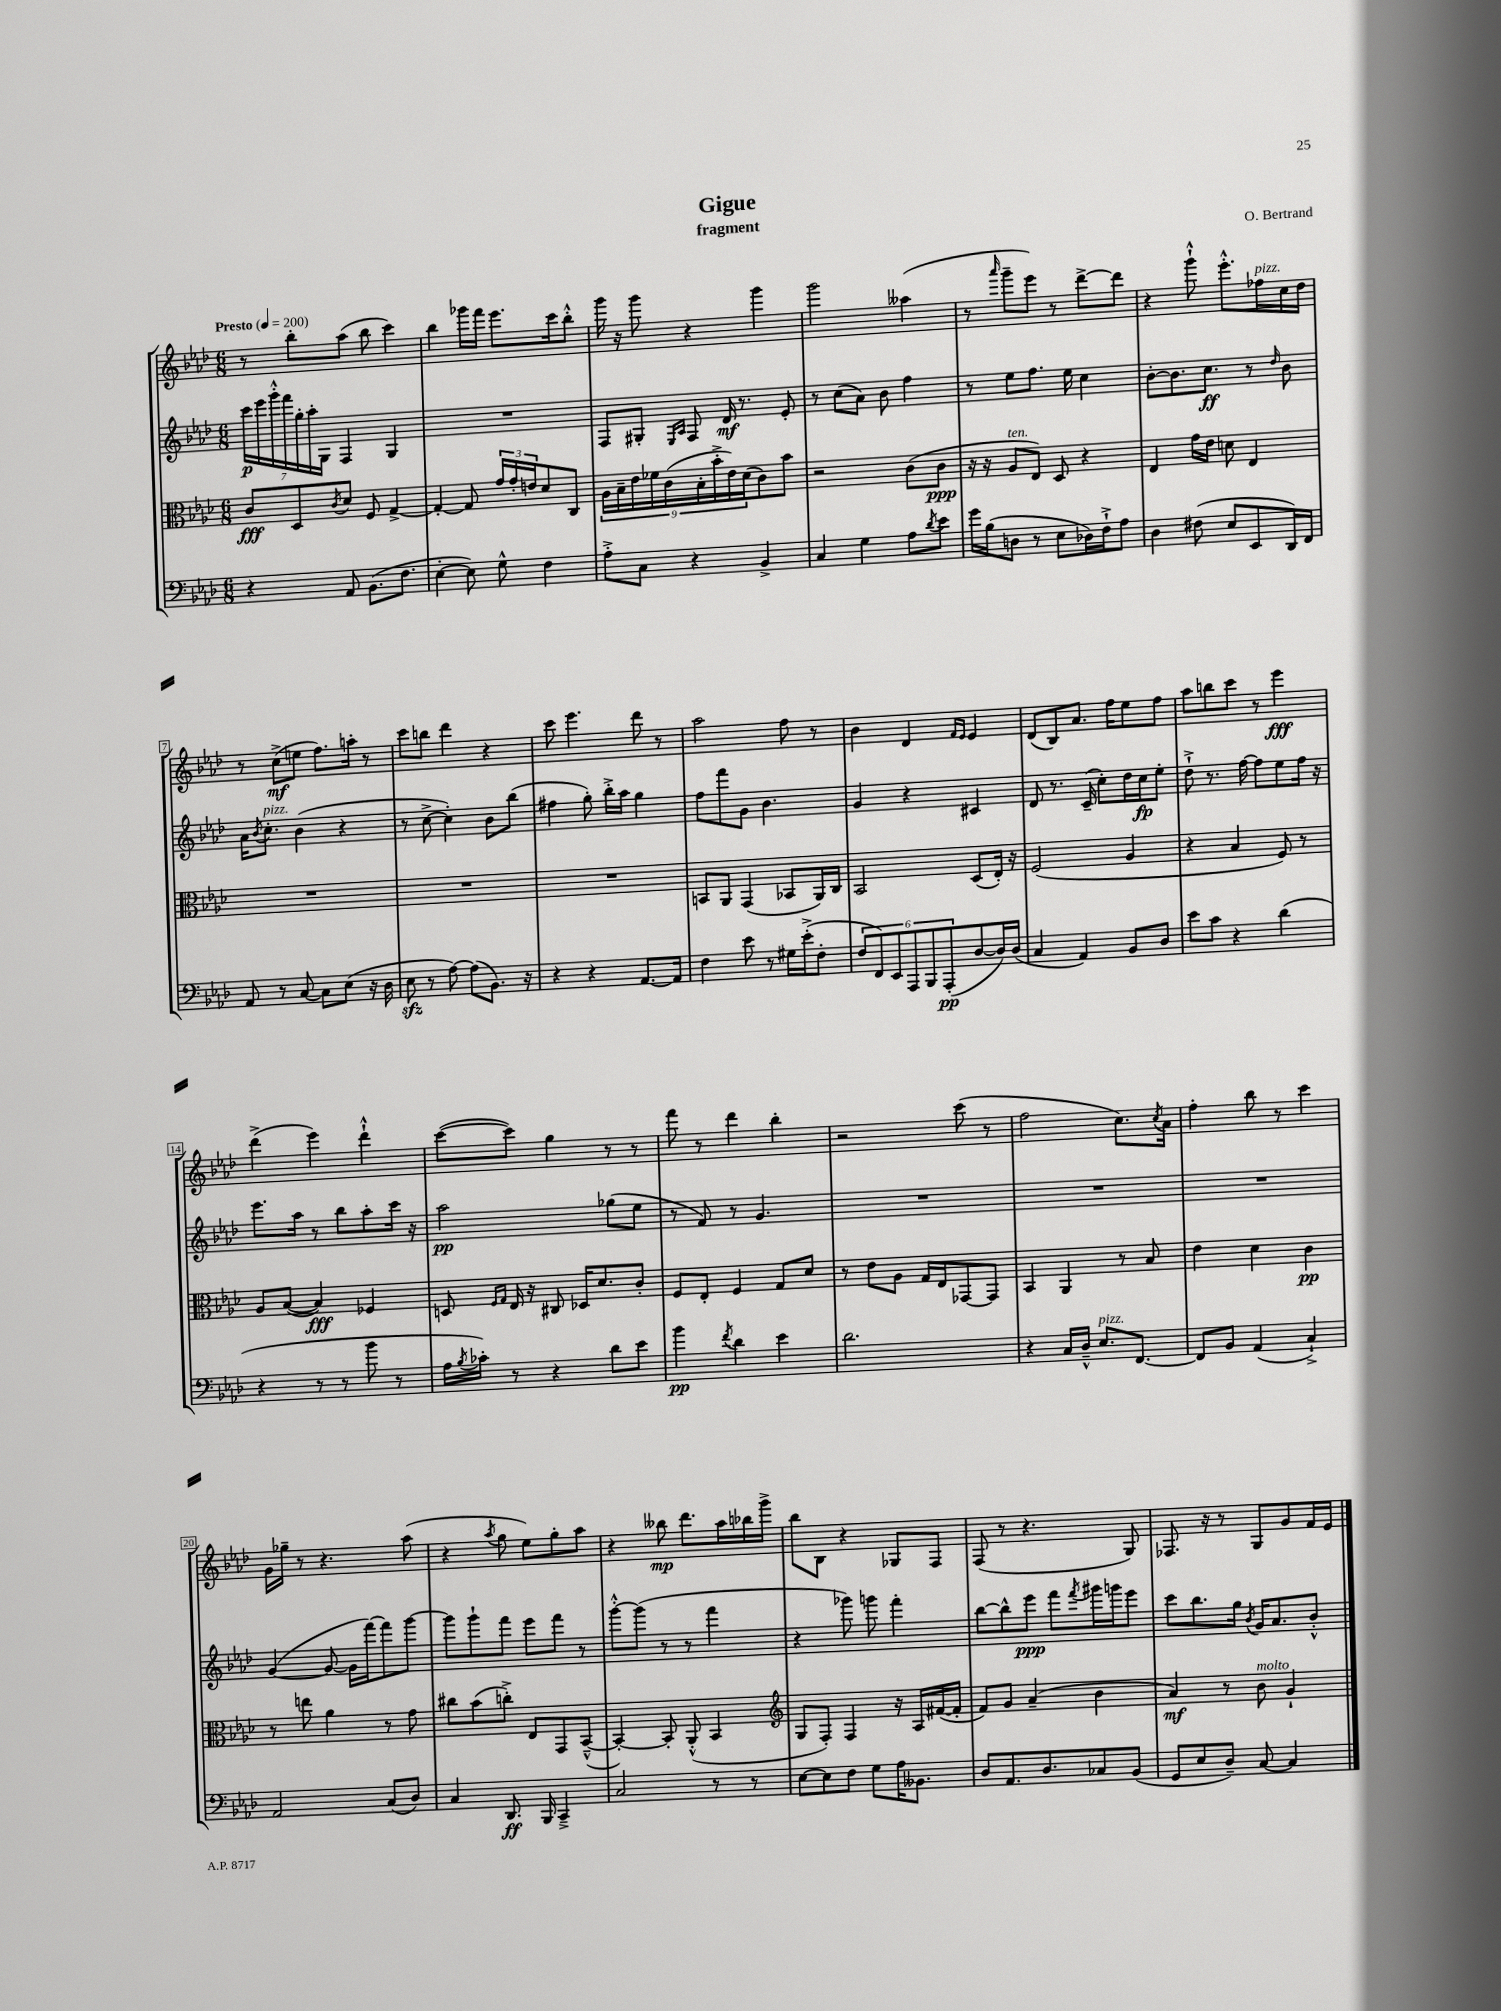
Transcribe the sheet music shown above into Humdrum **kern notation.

**kern	**kern	**kern	**kern
*staff4	*staff3	*staff2	*staff1
*clefF4	*clefC3	*clefG2	*clefG2
*k[b-e-a-d-]	*k[b-e-a-d-]	*k[b-e-a-d-]	*k[b-e-a-d-]
*M6/8	*M6/8	*M6/8	*M6/8
*MM200	*MM200	*MM200	*MM200
4r	8c/L	28ccc\LL	8r
.	.	28eee-\	.
.	.	28ggg'^^\	.
.	.	28fff\	.
.	8D-/	.	8bb-'\L
.	.	28gg'\	.
.	.	28aa-'\	.
.	.	28G\JJ	.
.	8qc/	.	.
8AA-/	8d-/J	4F/	(8aa-\J
(8.BB-\L	8F/	.	8bb-\
.	[4G^/	4G/	4ccc\)
8.F\J	.	.	.
=	=	=	=
[4E-'\	4G'/_	2.r	4bb-\
8E-\])	8G/]	.	16ggg-\LL
.	.	.	16fff\JJ
8G^^\	24g/LL	.	8.eee-\L
.	24g'/	.	.
.	24e/J	.	.
4F\	8d-/	.	.
.	.	.	16ccc\k
.	8C/J	.	8bb-'^^\J
=	=	=	=
8A-'^\L	18A-\LL	8F/L	16ggg\
.	18B-~\	.	.
.	.	.	16r
.	18e-\	.	.
8C\J	.	8G#'/J	8ggg\
.	18f-\	.	.
.	(18c\	.	.
.	.	16qqE-/LL	.
.	.	16qqA-/JJ	.
4r	.	8F/	4r
.	18B-'\	.	.
.	18b-'^\	.	.
.	.	16d-/	.
.	18e-\)	.	.
.	.	8.r	.
.	(18d-\J	.	.
4BB-^/	8c\)	.	4ggg\
.	8b-\J	8e-'/	.
=	=	=	=
4C/	2r	8r	2ggg\
.	.	(8cc\L	.
4G\	.	8a-\J)	.
.	.	8b-\	.
8A-\L	(8c\L	4ff\	(4aa--\
8qd-/	.	.	.
8e-\J	8c\J	.	.
=	=	=	=
16g\LL	16r	8r	8r
(16B-\J	16r	.	.
.	.	.	16qqaaa-/
8D\J	8A-/L	8ee-\L	8ggg~\L
8r	8E-/J)	8.ff\J	8eee-\J)
8E-\L	8D-/	.	8r
.	.	16ee-\	.
16D-\L)	4r	4cc\	[8ddd-^\L
16F`^\J	.	.	.
8A-\J	.	.	8ddd-\]J
=	=	=	=
4D-\	4E-/	[8b-'\L	4r
.	.	8.b-\]	.
(8F#\	16g\LL	.	8ggg`^^\
.	16e-\JJ	8.cc\J	.
8E-/L	8d\	.	8.eee-'^^\L
8EE-/	4E-/	8r	.
.	.	.	16ff-\L
.	.	16qqdd-/	.
16DD-/L)	.	8b-\	16cc\
16FF/JJ	.	.	16dd-\JJ
=	=	=	=
8AA-/	2.r	16a-\LK	8r
.	.	8qb-/	.
.	.	8.cc'\J	.
8r	.	.	(8cc^\L
[8C/	.	(4b-\	8ee\J
8C\]L	.	.	8.ff\L)
(8E-\J	.	4r	.
.	.	.	16aa'\Jk
16r	.	.	8r
16D-\	.	.	.
=	=	=	=
8E-\	2.r	8r	8ccc\L
8r	.	[8cc^\	8bb\J
[8A-\)	.	4cc'\])	4ddd-\
(8A-\]L	.	.	.
8.BB-\J)	.	8b-\L	4r
.	.	(8bb-\J	.
16r	.	.	.
=	=	=	=
4r	2.r	4ff#\	8ccc\
.	.	.	4.eee-\
4r	.	8gg'\)	.
.	.	16bb-'^\LL	.
.	.	16aa-\JJ	.
[8.AA-/L	.	4gg\	8ddd-\
.	.	.	8r
16AA-/]Jk	.	.	.
=	=	=	=
4F\	8BB/L	8ff\L	2aa-\
.	8AA-/J	8fff\	.
8e-\	(4GG/	8g\J	.
8r	.	4.b-\	.
16G#\LL	8BB-/L	.	8ff\
(16e-'^\J	.	.	.
8F'\J	16AA-/L)	.	8r
.	16C/JJ	.	.
=	=	=	=
12F/L	2BB-/	4g/	4b-\
12FF/)	.	.	.
12EE-/	.	.	.
12AAA-/	.	4r	4d-/
12BBB-/	.	.	.
(12AAA-'/	.	.	.
.	.	.	16qqf/LL
.	.	.	16qqe-/JJ
[8D-/	(8D-/L	4c#/	4e-/
16D-/]L)	16E-'/Jk)	.	.
(16D-/JJ	16r	.	.
=	=	=	=
4C/	(2F/	8d-/	(8d-/L
.	.	8.r	8B-/)
4AA-/)	.	.	8.a-/J
.	.	(16c~/	.
.	.	8cc'\L)	.
.	.	.	16ff\LK
8BB-/L	4A-/	16dd-\L	8ee-\
.	.	16cc\J	.
8D-/J	.	8ee-'\J	8ff\J
=	=	=	=
8e-\L	4r	8dd-`^\	8aa-\L
8c\J	.	8.r	8bb\
4r	4B-/	.	8ccc\J
.	.	[16ff\	.
.	.	8ff\]L	8r
(4d-\	8F/)	8ee-\	4eee-\
.	8r	16ff\Jk	.
.	.	16r	.
=	=	=	=
4r	8A-/L	8.eee-\L	(4ddd-^\
.	([8B-/J	.	.
.	.	16aa-\Jk	.
8r	4B-/])	8r	4eee-\)
8r	.	8bb-\L	.
8b-\	4F-/	8aa-'\	4ddd-`^^\
8r	.	16ccc\Jk	.
.	.	16r	.
=	=	=	=
16A-\LL	8D/	2aa-\	([8ccc\L
8qB-/	.	.	.
16c-'\JJ)	.	.	.
.	16qqF/LL	.	.
.	16qqG/JJ	.	.
8r	16E-/	.	8ccc\]J)
.	16r	.	.
4r	8C#/	.	4gg\
.	16D-/LK	.	.
.	8.d-/	.	.
8d-\L	.	(8gg-\L	8r
8e-\J	8c'/J	8ee-\J	8r
=	=	=	=
4b-\	8F/L	8r	8fff\
.	8E-'/J	8f/)	8r
8qf/	.	.	.
4d-\	4F/	8r	4ddd-\
.	.	4.g/	.
4e-\	8G/L	.	4bb-'\
.	8d-/J	.	.
=	=	=	=
2.d-\	8r	2.r	2r
.	8e-\L	.	.
.	8A-\J	.	.
.	16G/LL	.	.
.	16E-/J	.	.
.	[8GG-/	.	(8ccc\
.	8GG-/]J	.	8r
=	=	=	=
4r	4BB-/	2.r	2ff\
16C/LL	4AA-/	.	.
16D-~^^/JJ	.	.	.
8.E-/L	.	.	.
.	8r	.	8.cc\L)
[8.FF/J	.	.	.
.	8B-/	.	.
.	.	.	8qcc/
.	.	.	16a-\Jk
=	=	=	=
8FF/]L	4e-\	2.r	4ff'\
8BB-/J	.	.	.
(4AA-/	4d-\	.	8bb-\
.	.	.	8r
4C`^/)	4c\	.	4ccc\
=	=	=	=
2AA-/	8r	([4g/	16g\LL
.	.	.	16gg-~\JJ
.	8ee\	.	8r
.	4a-\	8g/_	4.r
.	.	16g\]LL	.
.	.	[16fff\J)	.
(8C/L	8r	8fff\]	.
8D-/J)	8g\	[8ggg\J	(8aa-\
=	=	=	=
4C/	8cc#\L	8ggg\]L	4r
.	(8b-\	8ggg`\	.
.	.	.	8qaa-/
8.DD-/	8cc'^\J)	8fff\J	8gg\
.	8E-/L	8eee-\L	8ee-\L)
16BBB-/	.	.	.
4CC~^/	8GG/	8fff\J	8gg'\
.	([8BB-~^^/J	8r	8aa-\J
=	=	=	=
2C/	4BB-'/_)	[8ggg'^^\L	4r
.	.	(8ggg\]J	.
.	8BB-'/]	8r	8bb--\
.	(8AA-'^^/	8r	8.ddd-\L
8r	4BB-/	4fff\	.
.	.	.	16aa-\L
8r	.	.	16bb-\
.	.	.	16ggg^\JJ
=	=	=	=
*	*clefG2	*	*
[8E-\L	8G/L	4r	8bb-\L
8E-\]	8F'/J)	.	8B-\J
8F\J	4F/	8ggg-\)	4r
8G\L	.	8ggg\	.
16A-\K	16r	4fff'\	8G-/L
8.BB--\J	16A-/LL	.	.
.	([16f#/	.	8F/J
.	16f#'/]JJ	.	.
=	=	=	=
8D-/L	8f/L)	[8bb-\L	(8F/
8.AA-/	8g/J	8bb-^^\]	8r
.	(4a-~/	8eee-\J	4.r
8.D-/	.	.	.
.	.	8fff\L	.
.	.	8qfff/	.
8C-/	4b-\	16ggg#\L	.
.	.	16ggg\J	.
(8BB-/J	.	8eee-\J	8G/)
=	=	=	=
8GG/L	4a-/)	8ccc\L	8.F-/
8E-/	.	8.bb-\	.
.	.	.	16r
8D-~/J)	8r	.	8r
.	.	16gg\Jk	.
.	.	8qb-/	.
[8C/	8b-\	16g/LK	8G/L
.	.	8.a-/	.
4C/]	4g`/	.	8g/
.	.	8b-'^^/J	16f/L
.	.	.	16e-/JJ
==	==	==	==
*-	*-	*-	*-
